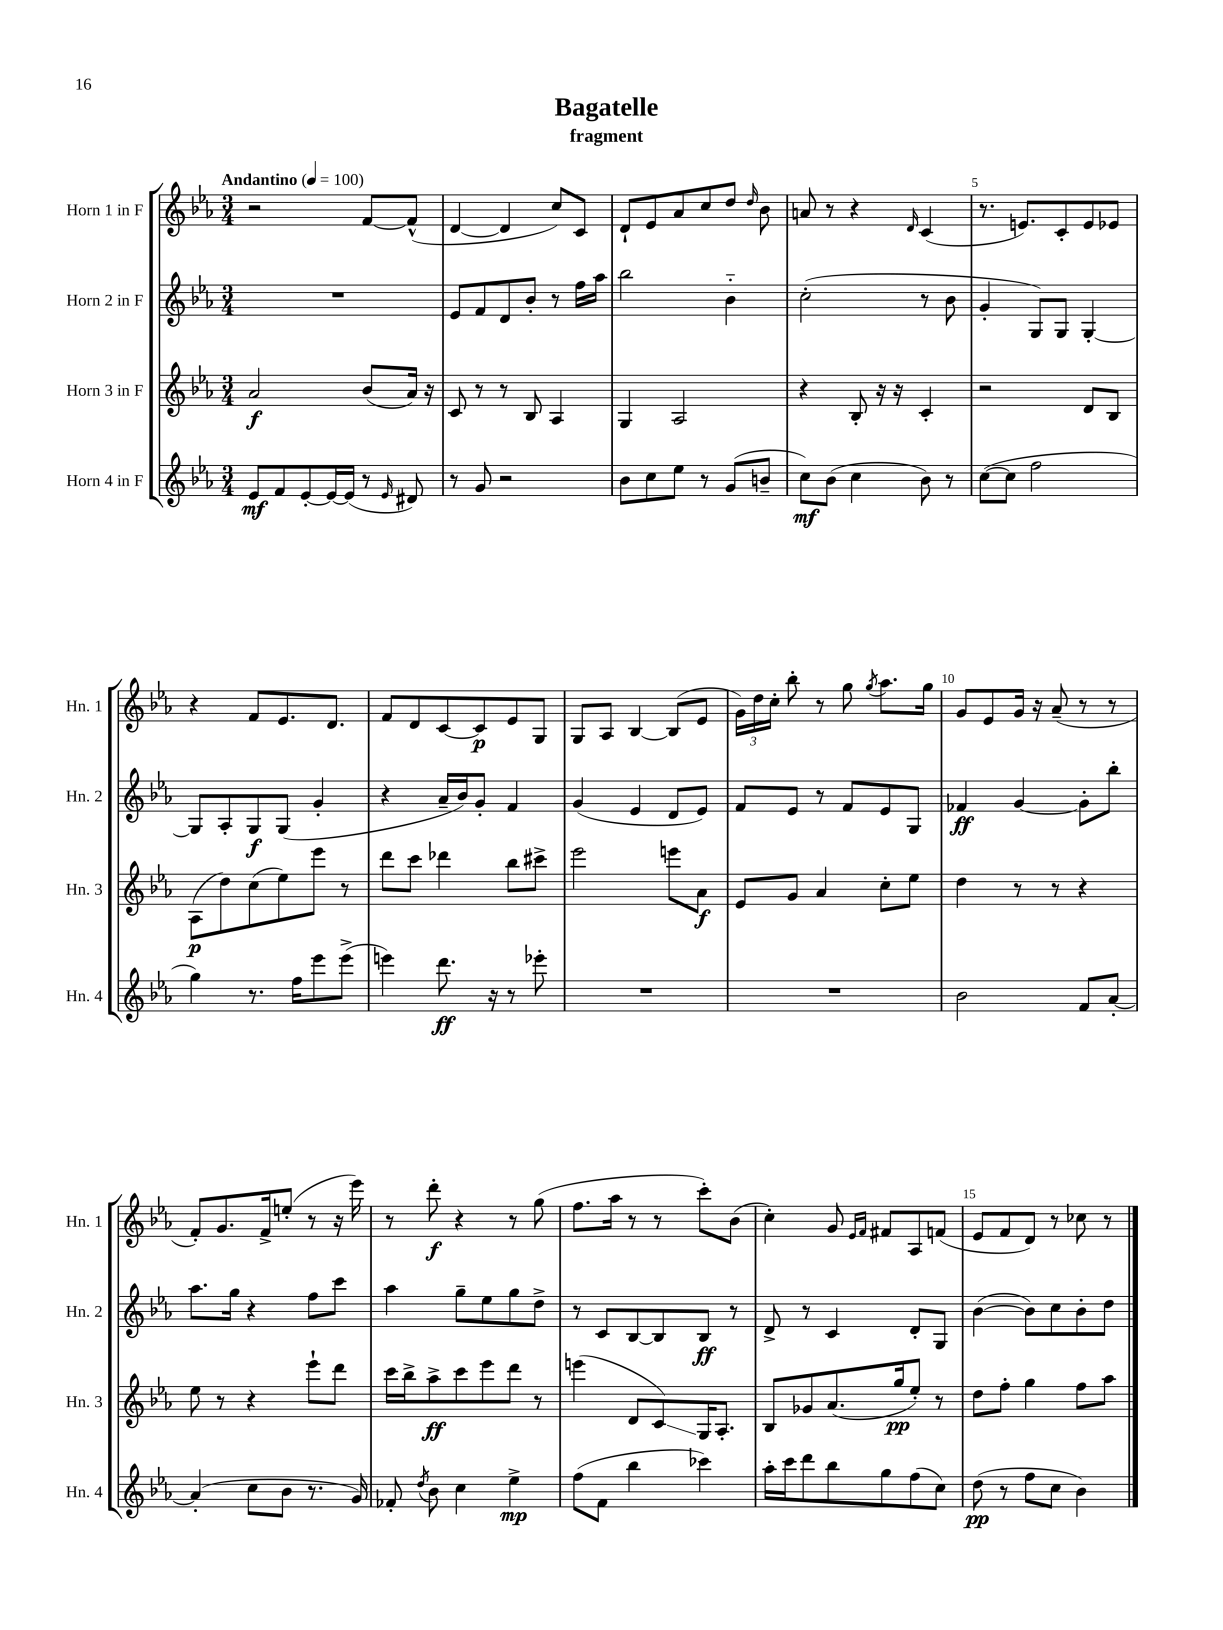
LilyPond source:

\header { title = "Bagatelle" subtitle = "fragment" }
<<
\new StaffGroup <<
\new Staff = "s0" \with { instrumentName = "Horn 1 in F" shortInstrumentName = "Hn. 1" } {
    \clef treble \key ees \major \numericTimeSignature \time 3/4 \tempo "Andantino" 4 = 100
    \autoBeamOff r2 f'8[~ f'8]-^( |
    d'4~ d'4 c''8[) c'8] |
    d'8[-! ees'8 aes'8 c''8 d''8] \grace { d''16 } bes'8 |
    a'8 r8 r4 \grace { d'16 } c'4( |
    r8. e'8.[) c'8-. e'8 ees'8] |
    r4 f'8[ ees'8. d'8.] |
    f'8[ d'8 c'8~ c'8\p ees'8 g8] |
    g8[ aes8] bes4~ bes8[( ees'8] |
    \tuplet 3/2 { g'16[) d''16 c''16]-. } bes''8-. r8 g''8 \acciaccatura { g''8 } aes''8.[ g''16] |
    g'8[ ees'8 g'16] r16 aes'8--( r8 r8 |
    f'8[-.) g'8. f'16-> e''8]-.( r8 r16 ees'''16) |
    r8 d'''8-.\f r4 r8 g''8( |
    f''8.[ aes''16] r8 r8 c'''8[-.) bes'8]( |
    c''4-.) g'8 \grace { ees'16[ f'16] } fis'8[ aes8 f'8]( |
    ees'8[ f'8 d'8]) r8 ces''8 r8 \bar "|." |
}
\new Staff = "s1" \with { instrumentName = "Horn 2 in F" shortInstrumentName = "Hn. 2" } {
    \clef treble \key ees \major \numericTimeSignature \time 3/4
    \autoBeamOff R2. |
    ees'8[ f'8 d'8 bes'8]-. r8 f''16[ aes''16] |
    bes''2 bes'4-_ |
    c''2-.( r8 bes'8 |
    g'4-. g8[) g8] g4~-. |
    g8[ aes8-. g8\f g8]( g'4-. |
    r4 aes'16[-- bes'16) g'8]-. f'4 |
    g'4( ees'4 d'8[ ees'8]) |
    f'8[ ees'8] r8 f'8[ ees'8 g8] |
    fes'4\ff g'4~ g'8[-. bes''8]-. |
    aes''8.[ g''16] r4 f''8[ c'''8] |
    aes''4 g''8[-- ees''8 g''8 d''8]-> |
    r8 c'8[ bes8~ bes8 bes8]\ff r8 |
    d'8-> r8 c'4 d'8[-. g8] |
    bes'4~( bes'8[) c''8 bes'8-. d''8] \bar "|." |
}
\new Staff = "s2" \with { instrumentName = "Horn 3 in F" shortInstrumentName = "Hn. 3" } {
    \clef treble \key ees \major \numericTimeSignature \time 3/4
    \autoBeamOff aes'2\f bes'8[( aes'16]) r16 |
    c'8 r8 r8 bes8 aes4 |
    g4 aes2 |
    r4 bes8-. r16 r16 c'4-. |
    r2 d'8[ bes8] |
    aes8[\p( d''8) c''8( ees''8) ees'''8] r8 |
    d'''8[ c'''8] des'''4 bes''8[ cis'''8]-> |
    ees'''2 e'''8[ aes'8]\f |
    ees'8[ g'8] aes'4 c''8[-. ees''8] |
    d''4 r8 r8 r4 |
    ees''8 r8 r4 ees'''8[-! d'''8] |
    c'''16[ bes''16-> aes''8->\ff c'''8 ees'''8 d'''8] r8 |
    e'''4( d'8[ c'8\glissando) g16 aes8.]-. |
    bes8[ ges'8 aes'8.( g''16\pp ees''8]-.) r8 |
    d''8[ f''8]-. g''4 f''8[ aes''8] \bar "|." |
}
\new Staff = "s3" \with { instrumentName = "Horn 4 in F" shortInstrumentName = "Hn. 4" } {
    \clef treble \key ees \major \numericTimeSignature \time 3/4
    \autoBeamOff ees'8[\mf f'8 ees'8~-. ees'16~ ees'16]( r8 \grace { ees'16 } dis'8) |
    r8 g'8 r2 |
    bes'8[ c''8 ees''8] r8 g'8[( b'8]-- |
    c''8[\mf) bes'8]( c''4 bes'8) r8 |
    c''8[~( c''8] f''2 |
    g''4) r8. f''16[ ees'''8 ees'''8]->( |
    e'''4) d'''8.\ff r16 r8 ees'''8-. |
    R2. |
    R2. |
    bes'2 f'8[ aes'8]~-. |
    aes'4-.( c''8[ bes'8] r8. g'16) |
    fes'8-. \acciaccatura { d''8 } bes'8 c''4 ees''4->\mp |
    f''8[( f'8] bes''4 ces'''4) |
    aes''16[-. c'''16 d'''8 bes''8 g''8 f''8( c''8]) |
    d''8\pp( r8 f''8[ c''8] bes'4) \bar "|." |
}
>>
>>
\layout { \context { \Score \override BarNumber.break-visibility = ##(#f #t #t) barNumberVisibility = #(every-nth-bar-number-visible 5) } }
